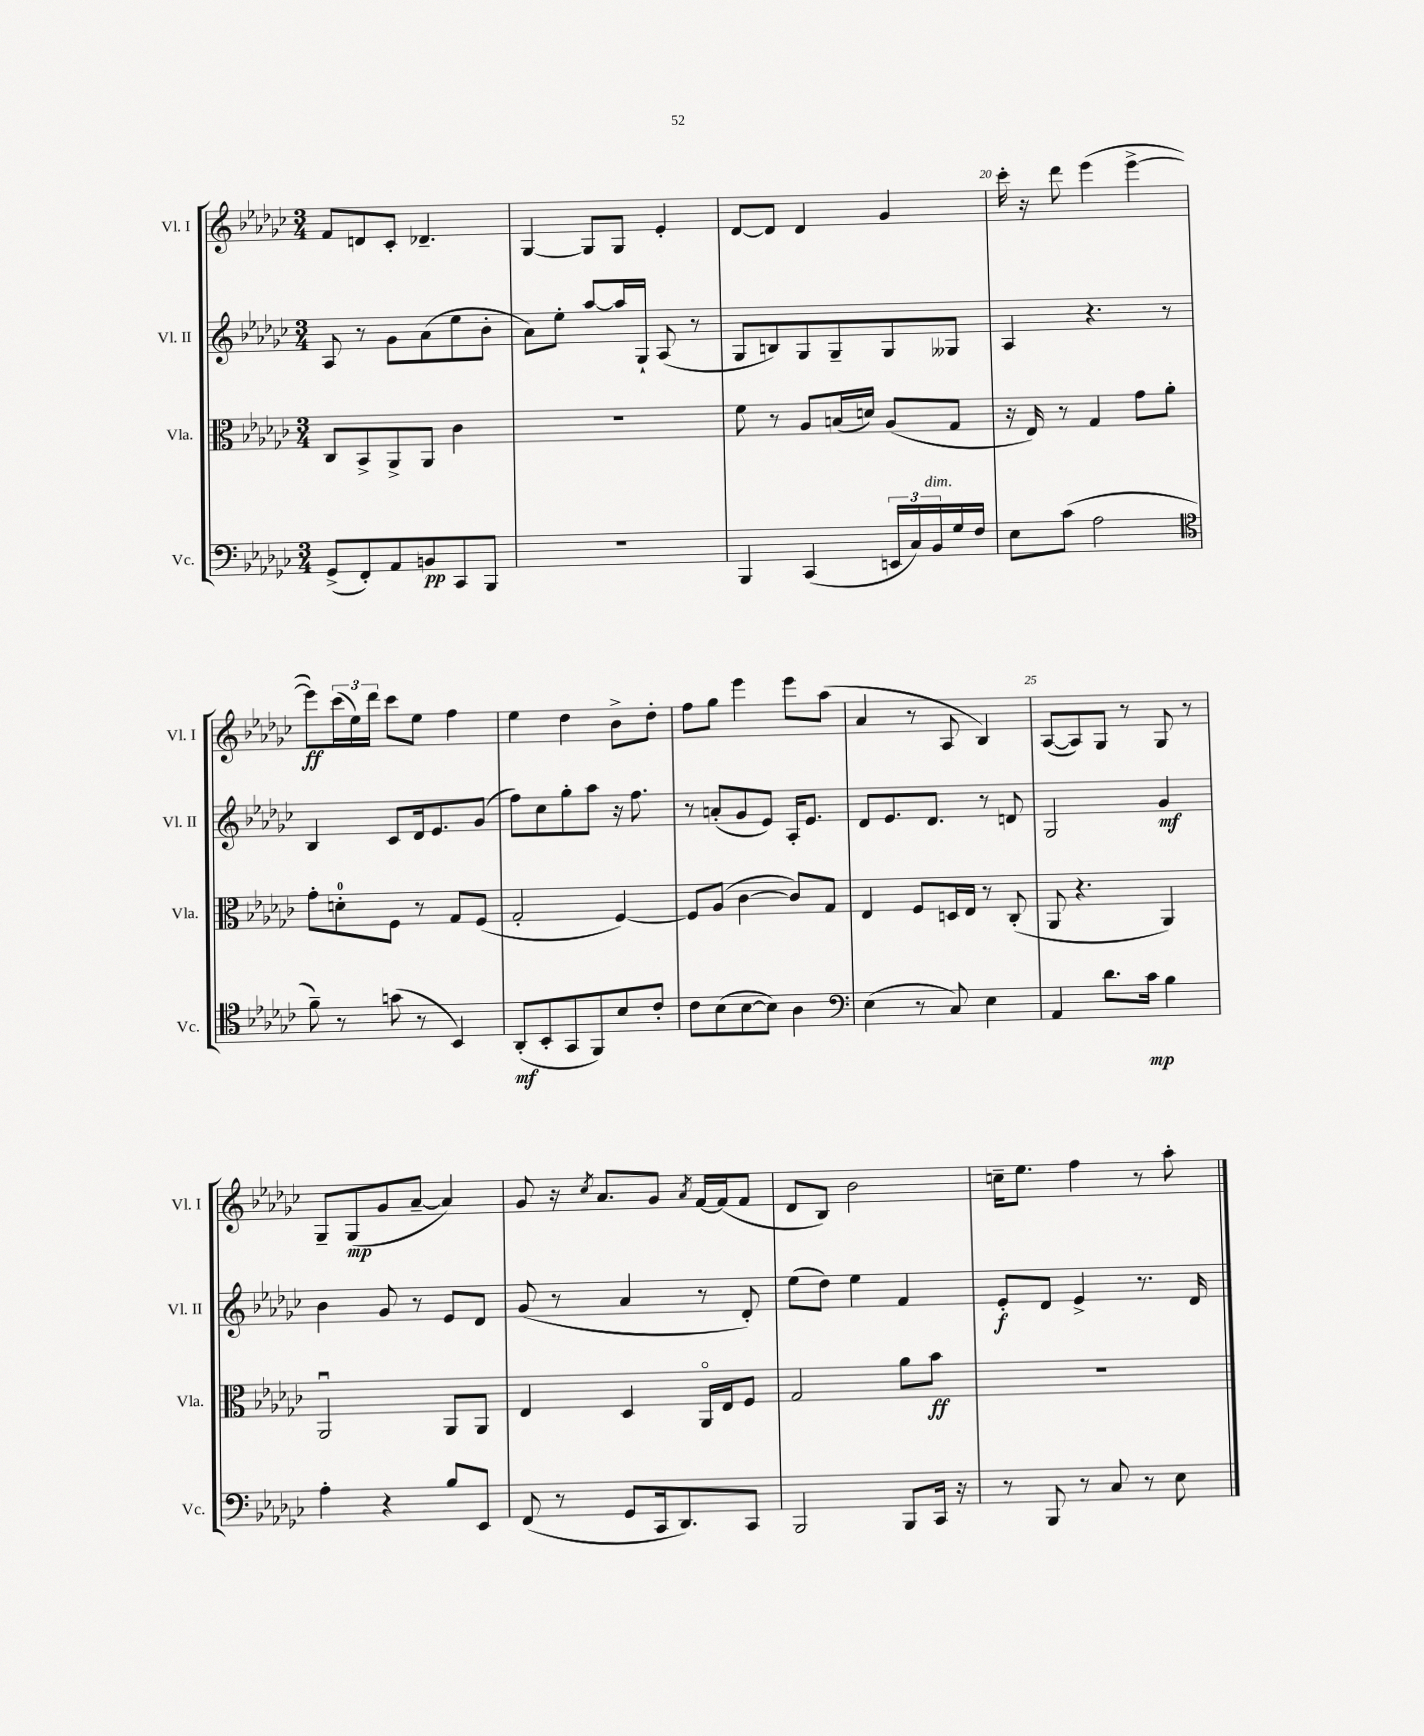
<<
\new StaffGroup <<
\new Staff = "s0" \with { instrumentName = "Vl. I" shortInstrumentName = "Vl. I" } {
    \clef treble \key ges \major \numericTimeSignature \time 3/4
    f'8 d'8 ces'8-. des'4.-- |
    ges4~ ges8 ges8 ees'4-. |
    des'8~ des'8 des'4 ges'4 |
    ces'''16-. r16 des'''8 ees'''4( ees'''4~-> |
    ees'''8\ff) \tuplet 3/2 { ces'''16( ees''16) des'''16 } ces'''8 ees''8 f''4 |
    ees''4 des''4 bes'8-> des''8-. |
    f''8 ges''8 ees'''4 ees'''8 aes''8( |
    aes'4 r8 aes8 bes4) |
    aes8~( aes8) ges8 r8 ges8 r8 |
    ges8-- ges8\mp( ges'8 aes'8~-- aes'4) |
    ges'8 r16 \acciaccatura { ces''8 } aes'8. ges'8 \acciaccatura { aes'8 } f'16~ f'16( f'8 |
    des'8 bes8) bes'2 |
    c''16-- ees''8. f''4 r8 aes''8-. \bar "|." |
}
\new Staff = "s1" \with { instrumentName = "Vl. II" shortInstrumentName = "Vl. II" } {
    \clef treble \key ges \major \numericTimeSignature \time 3/4
    aes8 r8 ges'8 aes'8( ees''8 bes'8-. |
    aes'8) ees''8-. aes''8~ aes''16 ges16-! aes8( r8 |
    ges8 b8) ges8 ges8-- ges8 geses8 |
    aes4 r4. r8 |
    bes4 ces'8 des'16 ees'8. ges'8( |
    f''8) ces''8 ges''8-. aes''8 r16 f''8. |
    r8 a'8-.( ges'8 ees'8) aes16-. ees'8. |
    des'8 ees'8. des'8. r8 d'8 |
    ges2 ges'4\mf |
    bes'4 ges'8 r8 ees'8 des'8 |
    ges'8( r8 aes'4 r8 des'8-.) |
    ees''8( des''8) ees''4 f'4 |
    ees'8-.\f des'8 ees'4-> r8. des'16 \bar "|." |
}
\new Staff = "s2" \with { instrumentName = "Vla." shortInstrumentName = "Vla." } {
    \clef alto \key ges \major \numericTimeSignature \time 3/4
    ces8 bes,8-> aes,8-> aes,8 ces'4 |
    R2. |
    f'8 r8 aes8 b16( d'16) aes8( ges8 |
    r16 ees16) r8 ges4 ges'8 aes'8-. |
    ges'8-. d'8-0-. f8 r8 ges8 f8( |
    ges2-. f4~) |
    f8 aes8( ces'4~ ces'8) ges8 |
    ees4 f8 d16 ees16 r8 ces8-.( |
    aes,8 r4. aes,4) |
    aes,2\downbow aes,8 aes,8 |
    ees4 des4 aes,16\flageolet ees16 f8 |
    ges2 aes'8 bes'8\ff |
    R2. \bar "|." |
}
\new Staff = "s3" \with { instrumentName = "Vc." shortInstrumentName = "Vc." } {
    \clef bass \key ges \major \numericTimeSignature \time 3/4
    ges,8->( f,8-.) aes,8 b,8\pp ces,8 bes,,8 |
    R2. |
    bes,,4 ces,4( \tuplet 3/2 { e,16 ces16) bes,16^\markup { \italic "dim." } } ges16 f16 |
    ees8 ces'8( aes2 |
    \clef tenor f'8--) r8 g'8( r8 bes,4) |
    aes,8-.\mf( bes,8-. ges,8 f,8) bes8 ces'8-. |
    ces'8 bes8( bes8~ bes8) aes4 |
    \clef bass ees4( r8 ces8) ees4 |
    aes,4 des'8. ces'16\mp bes4 |
    aes4-. r4 bes8 ees,8 |
    f,8( r8 ges,8 ces,16 des,8.) ces,8 |
    bes,,2 bes,,8 ces,16 r16 |
    r8 bes,,8 r8 ces8 r8 ees8 \bar "|." |
}
>>
>>
\layout { \context { \Score currentBarNumber = #17 \override BarNumber.break-visibility = ##(#f #t #t) barNumberVisibility = #(every-nth-bar-number-visible 5) } }
